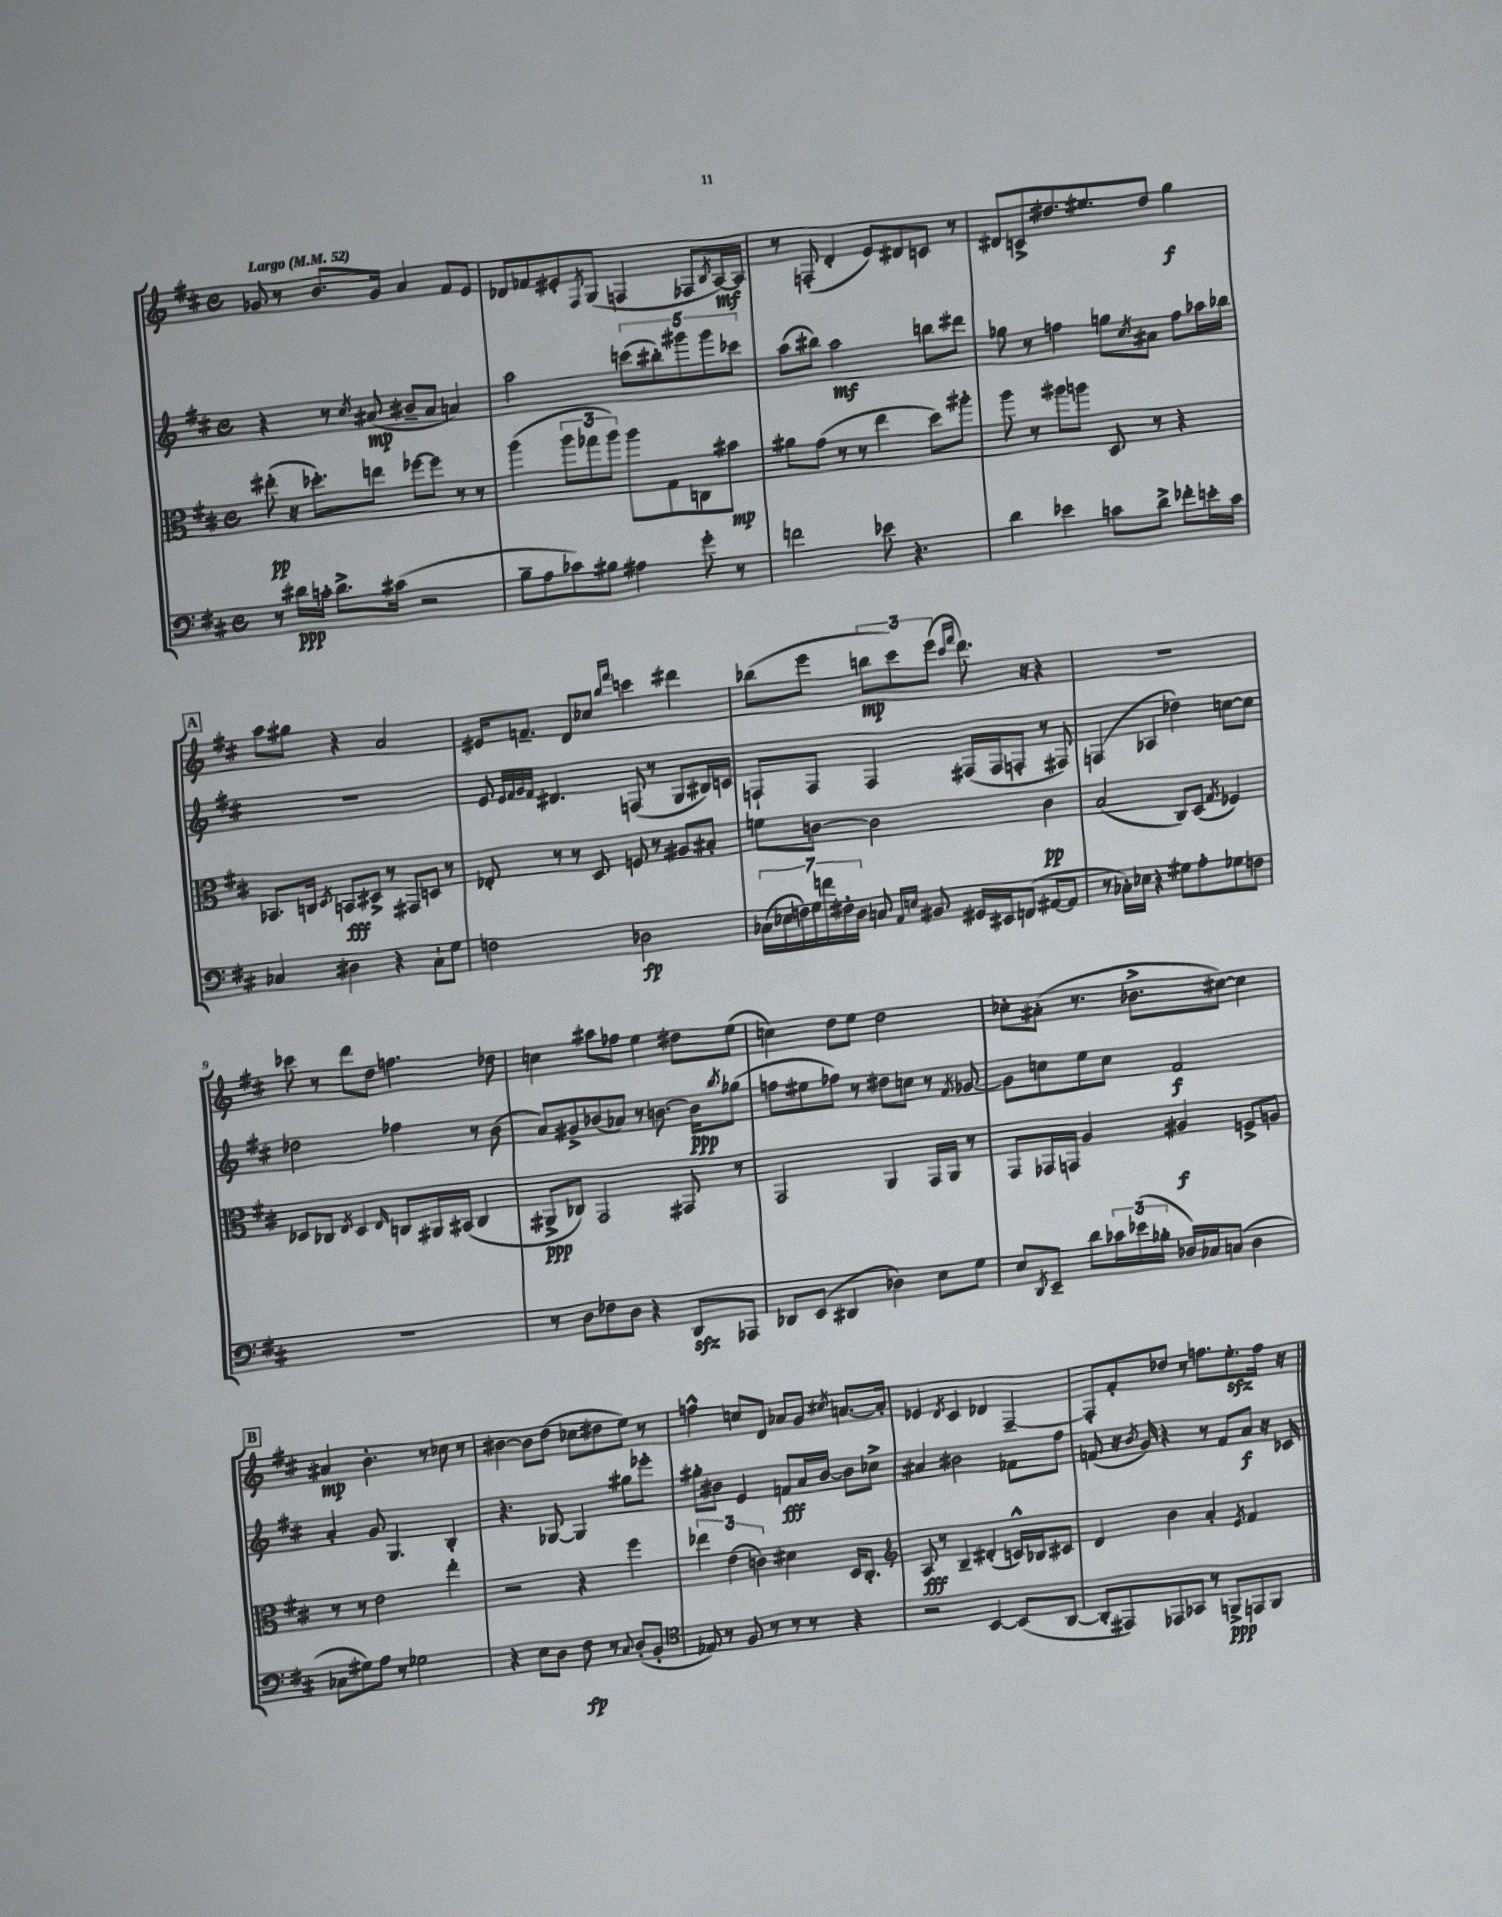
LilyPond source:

<<
\new StaffGroup <<
\new Staff = "s0" {
    \clef treble \key d \major \defaultTimeSignature \time 4/4 \tempo "Largo" 4 = 52
    ges'8 r8 b'8. ges'16 a'4 fis'8 e'8 |
    des'8 fes'8 eis'8-. \acciaccatura { fis8 } g8( f4 fes8 \acciaccatura { b8 } a16~\mf) a16 |
    r8 f8-.( d'4-. e'8) dis'8 c'8 r8 |
    dis'8 c'8-> dis''8. eis''8. dis''8 g''4\f |
    \mark \markup { \box "A" } a''8 gis''8 r4 a'2 |
    eis'16 f'8.-- d'8 ces''8 \grace { b''16 fis'''16 } c'''4 dis'''4 |
    bes''8( e'''8 \tuplet 3/2 { b''8\mp cis'''8) e'''8( } \grace { cis'''16 fis'''16 } d'''8.) r16 r4 |
    R1 |
    ces'''8 r8 d'''8 d''8 f''4. des''8 |
    c''4 ais''8 fes''8 e''4 dis''8 e''8( |
    c''4) d''8 e''8 d''2 |
    ces''8-. ais'8-.( r8. bes'8.-> cis''8~) cis''4 |
    \mark \markup { \box "B" } ais'4\mp b'4.-. r8 ces''8 r8 |
    bis'4~ bis'8 d''8( ces''8 dis''8 e''8) r8 |
    f''4-^ c''8 d'8 aes'8 g'8 \acciaccatura { cis''8 } a'8.~ a'16-. |
    ees'4 \acciaccatura { d'8 } cis'4 des'4 fis4~-- |
    fis8-. fis'8-. des''8 r8 f''8. e''8.-.\sfz f''16 r16 \bar "|." |
}
\new Staff = "s1" {
    \clef treble \key d \major \defaultTimeSignature \time 4/4
    r4 r8 \acciaccatura { cis''8 } ais'8\mp( bis'8-- ais'8 a'4) |
    a''2 \tuplet 5/4 { c'''8( bis''8-.) gis'''8 gis'''8 ces'''8 } |
    a''8( bis''8) a''2\mf b''8 dis'''8 |
    ges''8 r8 f''4 g''8 \acciaccatura { cis''8 } ais'8 f''8 aes''16 bes''16 |
    \mark \markup { \box "A" } R1 |
    e'8 \grace { e'32 fis'32 g'32 fis'32 } dis'4. f8( r8 g8 bis16) c'16 |
    f8-! f8 f4 fis16( fis16 f8-. r8 fis8) |
    f4( aes4 des''4) c''8~ c''8 |
    des''2 fes''4 r8 b'8( |
    a'8) gis'8-> bes'8( aes'8) r8 b'8.~ b'16\ppp \acciaccatura { b''8 } ges''8( |
    f''8 eis''8 fes''8) r8 dis''8 c''8 r8 \acciaccatura { fis'8 } ges'8~ |
    ges'8 c''8 e''8 c''8 fis'2\f |
    \mark \markup { \box "B" } a'4-. g'8 g4. b4-. |
    r4. ges8~ ges4 gis''8 ees'''8-. |
    gis''8-. bis'8 e'4 f'8\fff a'16 bis'16~ bis'8 ces''8-> |
    ais'4 bis'2 fes'8 fis''8 |
    f'8( r16 \acciaccatura { b'8 } g'16) r4 r8 f'8 a'8\f r16 ces'16 \bar "|." |
}
\new Staff = "s2" {
    \clef alto \key d \major \defaultTimeSignature \time 4/4
    eis''8-.\pp( r16 des''8.-.) e''8 fes''8~ fes''8 r8 r8 |
    a''4( \tuplet 3/2 { a''8 ges''8 a''8) } a''8 g8 c8 bis'8\mp |
    ais'8 g'8( r8 r8 e''4 d''8) ais''8-. |
    a''8 r8 ais''8 a''8 d8 r8 r4 |
    \mark \markup { \box "A" } bes,8. c16 \acciaccatura { d8 } b,8\fff dis8-> r8 gis,8 d8 r8 |
    ees8-. r8 r8 d8 f8 r8 ais8 bis8-. |
    f'8 c'8~ c'2 c'4\pp |
    b2( cis8) d8( \acciaccatura { g8 } fes4) |
    des8 ces8 \acciaccatura { e8 } des4 \grace { e16 } c8 ais,16 bis,16( c4 |
    ais,8->\ppp ces8) g,2 gis,8 r8 |
    g,2 a,4 g,16 a,16 r8 |
    g,8 ges,16 g,16 a4 ais4\f f8-> a8 |
    \mark \markup { \box "B" } r8 r8 e'2 e''4-. |
    r2 r4 fis''4 |
    \tuplet 3/2 { ees''4 e'4( c'4) } dis'4 d16 cis8.-. |
    \clef treble a8\fff r8 b4-- dis'4-.( c'16-^) bes16 cis'8 |
    d'4 b'4 a'4-. \acciaccatura { e'8 } fis'4 \bar "|." |
}
\new Staff = "s3" {
    \clef bass \key d \major \defaultTimeSignature \time 4/4
    r8 dis'16\ppp c'16-. dis'8.-> cis'16( r2 |
    b8-- a8 ces'8) bis8 ais4 g'8-. r8 |
    f'2 ees'8 r4. |
    d'4 ees'4 c'8 d'8-> fes'8-. e'16-. c'16 |
    \mark \markup { \box "A" } ces4 dis4 r4 ces8-! g8 |
    f2 des2\fp |
    \tuplet 7/4 { ces16( ees16 f16) g16 f'16 fis16-. d16 } c8 \grace { a,16 e16 } bis,8 gis,16 eis,16 f,8( ais,8~ ais,8 |
    r8 ces16-.) ees16 r4 gis8 a8-. ges8 f8 |
    R1 |
    r8 d8 fes8 d8 r4 d,8\sfz aes,,8 |
    des,8 e,8( dis,4 des4) e8 g8 |
    e8 \acciaccatura { d,8 } e,8-- d'8 \tuplet 3/2 { ces'16 ees'16( bes16-. } des16) ces16 c8( des4 |
    \mark \markup { \box "B" } ces8 gis8) a8 r8 ges2 |
    r4 e8 d8 fis8\fp r8 \appoggiatura { cis8 } d8-.( b,8-. |
    \clef tenor ees8) r8 fis8 r8 r8 r8 r4 |
    r2 b,4~ b,8( a,8~ |
    a,8-. eis,8) ees,8 ges,8 r8 f,8->\ppp e,8 f,8 \bar "|." |
}
>>
>>
